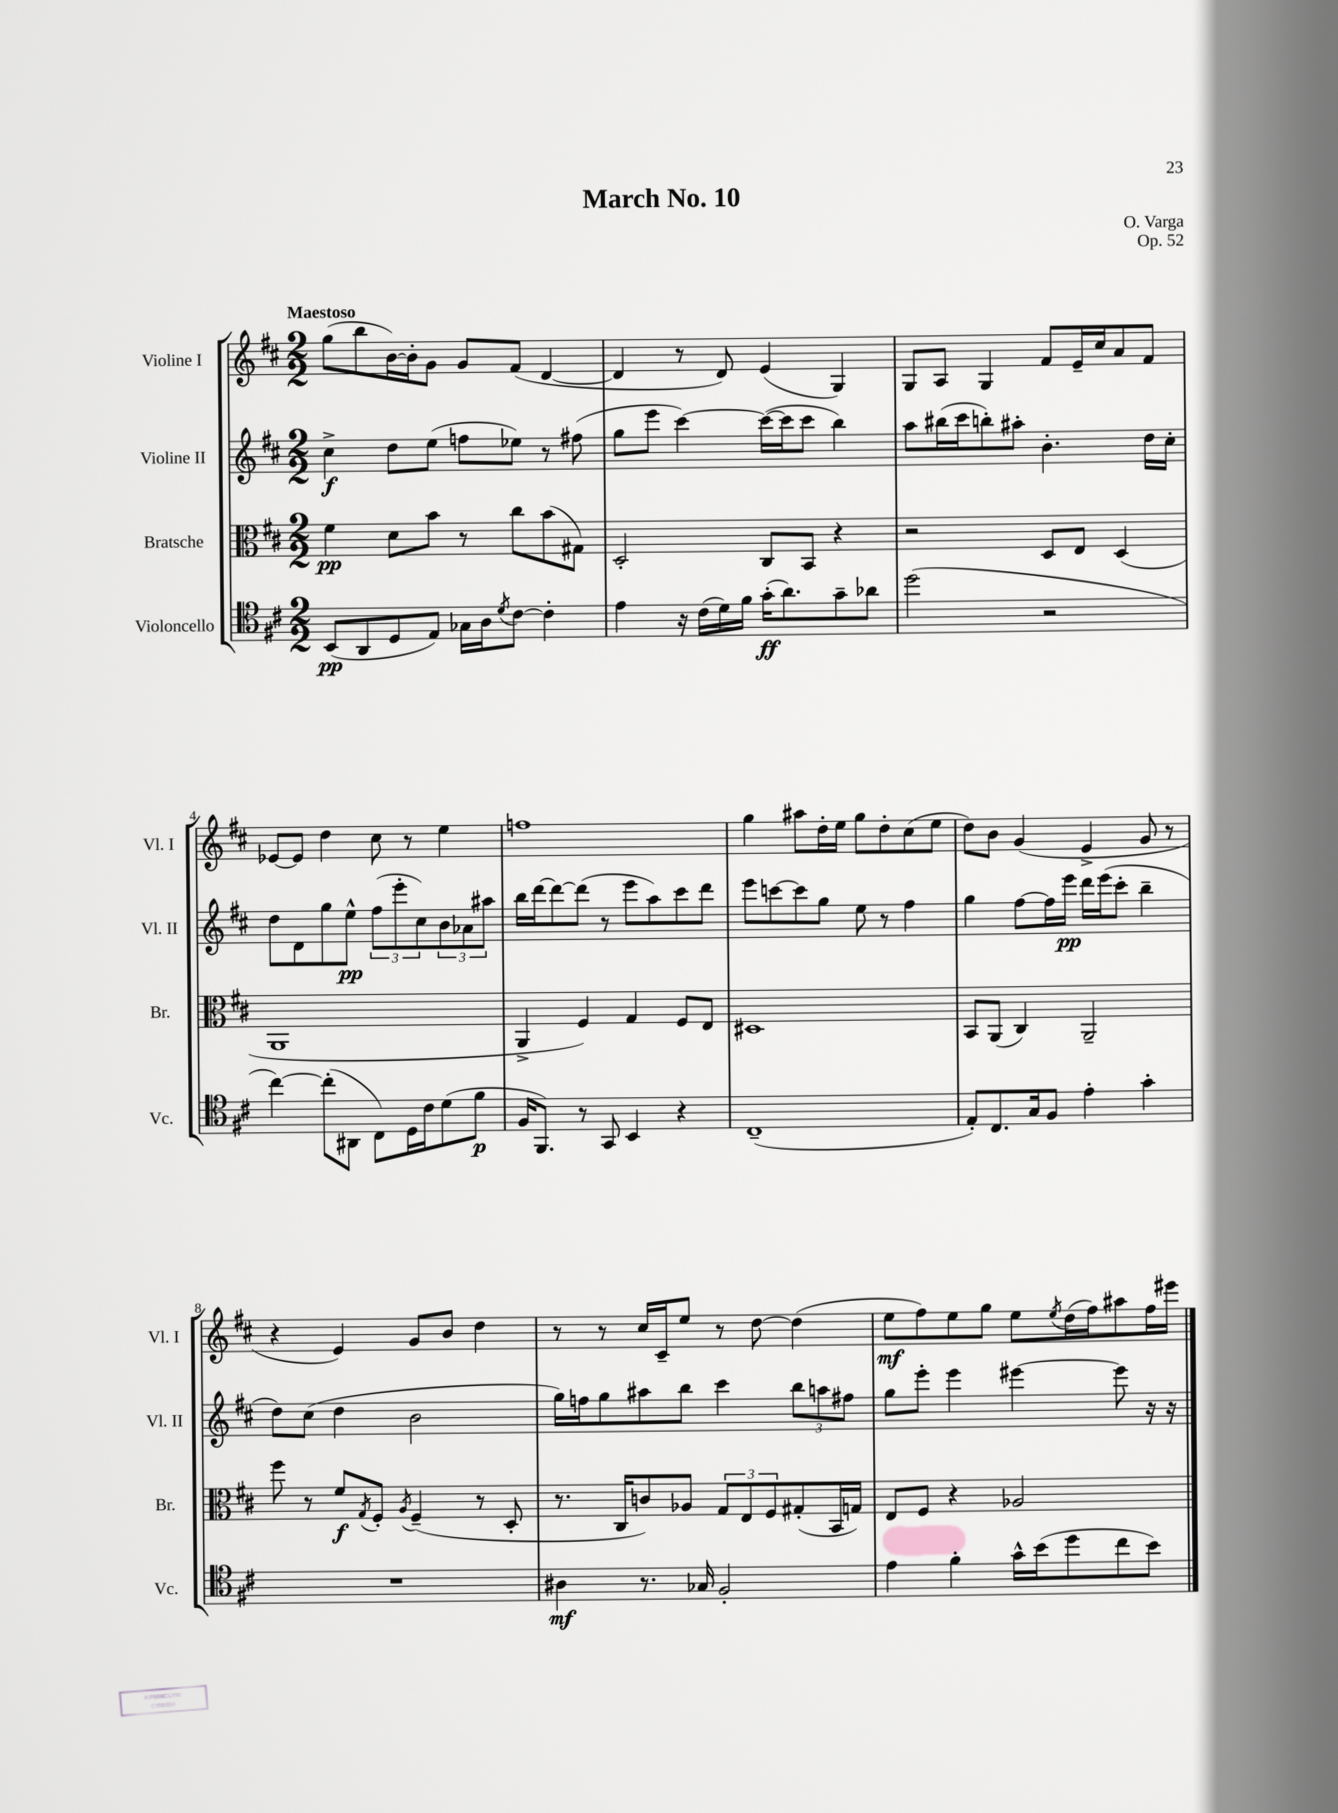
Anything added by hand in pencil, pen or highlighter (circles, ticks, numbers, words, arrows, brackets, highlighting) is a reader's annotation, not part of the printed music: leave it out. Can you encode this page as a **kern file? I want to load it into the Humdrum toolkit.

**kern	**dynam	**kern	**dynam	**kern	**dynam	**kern	**dynam
*part4	*part4	*part3	*part3	*part2	*part2	*part1	*part1
*staff4	*staff4	*staff3	*staff3	*staff2	*staff2	*staff1	*staff1
*I"Violoncello	*	*I"Bratsche	*	*I"Violine II	*	*I"Violine I	*
*I'Vc.	*	*I'Br.	*	*I'Vl. II	*	*I'Vl. I	*
*clefC4	*	*clefC3	*	*clefG2	*	*clefG2	*
*k[f#c#]	*	*k[f#c#]	*	*k[f#c#]	*	*k[f#c#]	*
*M2/2	*	*M2/2	*	*M2/2	*	*M2/2	*
=1	=1	=1	=1	=1	=1	=1	=1
!	!	!	!	!	!	!LO:TX:a:B:t=Maestoso	!
(8BB/L	pp	4f#\	pp	4cc#^\	f	(8gg\L	.
8AA/	.	.	.	.	.	8bb\	.
8D/	.	8d\L	.	8dd\L	.	[16b\L)	.
.	.	.	.	.	.	16b'\J]	.
8E/J)	.	8b\J	.	(8ee\J	.	8g\J	.
16G-X\LL	.	8r	.	8ffn\L	.	8g/L	.
16A\J	.	.	.	.	.	.	.
8qd/	.	.	.	.	.	.	.
[8c#\J	.	8cc#\L	.	8ee-X\J)	.	(8f#/J	.
4c#'\]	.	(8b\	.	8r	.	[4d/	.
.	.	8G#X\J)	.	(8ff#X\	.	.	.
=2	=2	=2	=2	=2	=2	=2	=2
4e\	.	2D'/	.	8gg\L	.	4d/]	.
.	.	.	.	8eee\J	.	.	.
16r	.	.	.	[4ccc#\)	.	8r	.
(16c#\LL	.	.	.	.	.	.	.
16d\)	.	.	.	.	.	8d/)	.
16f#\JJ	.	.	.	.	.	.	.
(16g'\KL	ff	8C#/L	.	(16ccc#\LL_	.	(4e/	.
8.a\)	.	.	.	16ccc#\J]	.	.	.
.	.	8BB/J	.	8ccc#\J	.	.	.
8g~\	.	4r	.	4bb\)	.	4G/)	.
8a-X\J	.	.	.	.	.	.	.
=3	=3	=3	=3	=3	=3	=3	=3
(2dd\	.	2r	.	8aa\L	.	8G/L	.
.	.	.	.	(16bb#X\L	.	8A/J	.
.	.	.	.	16ccc#\J	.	.	.
.	.	.	.	8bbn'\)	.	4G/	.
.	.	.	.	8aa#X'\J	.	.	.
2r	.	8D/L	.	4.b'\	.	8f#/L	.
.	.	8E/J	.	.	.	16e~/L	.
.	.	.	.	.	.	16cc#/J	.
.	.	(4D/	.	.	.	8a/	.
.	.	.	.	16dd\LL	.	8f#/J	.
.	.	.	.	16cc#'\JJ	.	.	.
!!LO:LB:g=z
=4	=4	=4	=4	=4	=4	=4	=4
[4cc#\)	.	1AA	.	8dd\L	.	[8e-X/L	.
.	.	.	.	8d\	.	8e-/J]	.
(8cc#'\L]	.	.	.	8gg\	.	4dd\	.
8AA#X\J	.	.	.	8ee^^\J	pp	.	.
8C#\L)	.	.	.	(12ff#\L	.	8cc#\	.
.	.	.	.	12eee'\	.	.	.
16D\L	.	.	.	.	.	8r	.
.	.	.	.	12cc#\)	.	.	.
16c#\J	.	.	.	.	.	.	.
(8d\	.	.	.	12b\	.	4ee\	.
.	.	.	.	12a-X\	.	.	.
8f#\J	p	.	.	.	.	.	.
.	.	.	.	12aa#X\J	.	.	.
=5	=5	=5	=5	=5	=5	=5	=5
16F#/KL	.	4AA^/	.	16bb\LL	.	1ffn	.
8.FF#/J)	.	.	.	[16ddd\J	.	.	.
.	.	.	.	8ddd\_	.	.	.
8r	.	4F#/)	.	(8ddd\J]	.	.	.
8GG/	.	.	.	8r	.	.	.
4BB/	.	4G/	.	8eee\L	.	.	.
.	.	.	.	8aa\)	.	.	.
4r	.	8F#/L	.	8ccc#\	.	.	.
.	.	8E/J	.	8ddd\J	.	.	.
=6	=6	=6	=6	=6	=6	=6	=6
(1C#~	.	1D#X	.	8eee\L	.	4gg\	.
.	.	.	.	[8cccn\	.	.	.
.	.	.	.	8ccc\]	.	8aa#X\L	.
.	.	.	.	8gg\J	.	16dd'\L	.
.	.	.	.	.	.	16ee\JJ	.
.	.	.	.	8ee\	.	8gg\L	.
.	.	.	.	8r	.	8dd'\	.
.	.	.	.	4ff#\	.	(8cc#\	.
.	.	.	.	.	.	8ee\J	.
=7	=7	=7	=7	=7	=7	=7	=7
8E'/L)	.	8BB/L	.	4gg\	.	8dd\L)	.
8.C#/	.	(8AA/J	.	.	.	8b\J	.
.	.	4C#/)	.	[8ff#\L	.	(4g/	.
16G/k	.	.	.	.	.	.	.
8F#/J	.	.	.	16ff#\L]	.	.	.
.	.	.	.	16eee\JJ	pp	.	.
4e'\	.	2AA~/	.	16ddd\LL	.	4e^/	.
.	.	.	.	(16eee\J	.	.	.
.	.	.	.	8ccc#'\J	.	.	.
4g'\	.	.	.	4bb~\	.	8g/	.
.	.	.	.	.	.	8r	.
!!LO:LB:g=z
=8	=8	=8	=8	=8	=8	=8	=8
1r	.	8ff#\	.	8dd\L)	.	4r	.
.	.	8r	.	(8cc#\J	.	.	.
.	.	8f#/L	f	4dd\	.	4e/)	.
.	.	8qG/	.	.	.	.	.
.	.	8F#'/J	.	.	.	.	.
.	.	8qA/	.	.	.	.	.
.	.	(4F#~/	.	2b\	.	8g/L	.
.	.	.	.	.	.	8b/J	.
.	.	8r	.	.	.	4dd\	.
.	.	8D'/	.	.	.	.	.
=9	=9	=9	=9	=9	=9	=9	=9
4A#X\	mf	8.r	.	16gg\LL)	.	8r	.
.	.	.	.	16ffn\J	.	.	.
.	.	.	.	8gg\	.	8r	.
.	.	16C#/KL	.	.	.	.	.
8.r	.	8cn/)	.	8aa#X\	.	16cc#/LL	.
.	.	.	.	.	.	16c#~/J	.
.	.	8A-X/J	.	8bb\J	.	8ee/J	.
16G-X/	.	.	.	.	.	.	.
2F#'/	.	12G/L	.	4ccc#\	.	8r	.
.	.	12E/	.	.	.	.	.
.	.	.	.	.	.	[8dd\	.
.	.	12F#/	.	.	.	.	.
.	.	(8G#X'/	.	12bb\L	.	(4dd\]	.
.	.	.	.	12aan\	.	.	.
.	.	16BB/L	.	.	.	.	.
.	.	.	.	12ff#X\J	.	.	.
.	.	16Gn/JJ)	.	.	.	.	.
=10	=10	=10	=10	=10	=10	=10	=10
4e\	.	8E/L	.	8gg\L	.	8ee\L	mf
.	.	8F#/J	.	8eee'\J	.	8ff#\)	.
4f#'\	.	4r	.	4eee\	.	8ee\	.
.	.	.	.	.	.	8gg\J	.
16g^^\LL	.	2A-X/	.	[4eee#X\	.	8ee\L	.
(16b\J	.	.	.	.	.	.	.
.	.	.	.	.	.	8qee/	.
8dd\	.	.	.	.	.	(16dd\L	.
.	.	.	.	.	.	16ff#\J)	.
8cc#\	.	.	.	8eee#\]	.	8aa#X\	.
8b\J)	.	.	.	16r	.	16ff#\L	.
.	.	.	.	16r	.	16eee#X\JJ	.
==	==	==	==	==	==	==	==
*-	*-	*-	*-	*-	*-	*-	*-
